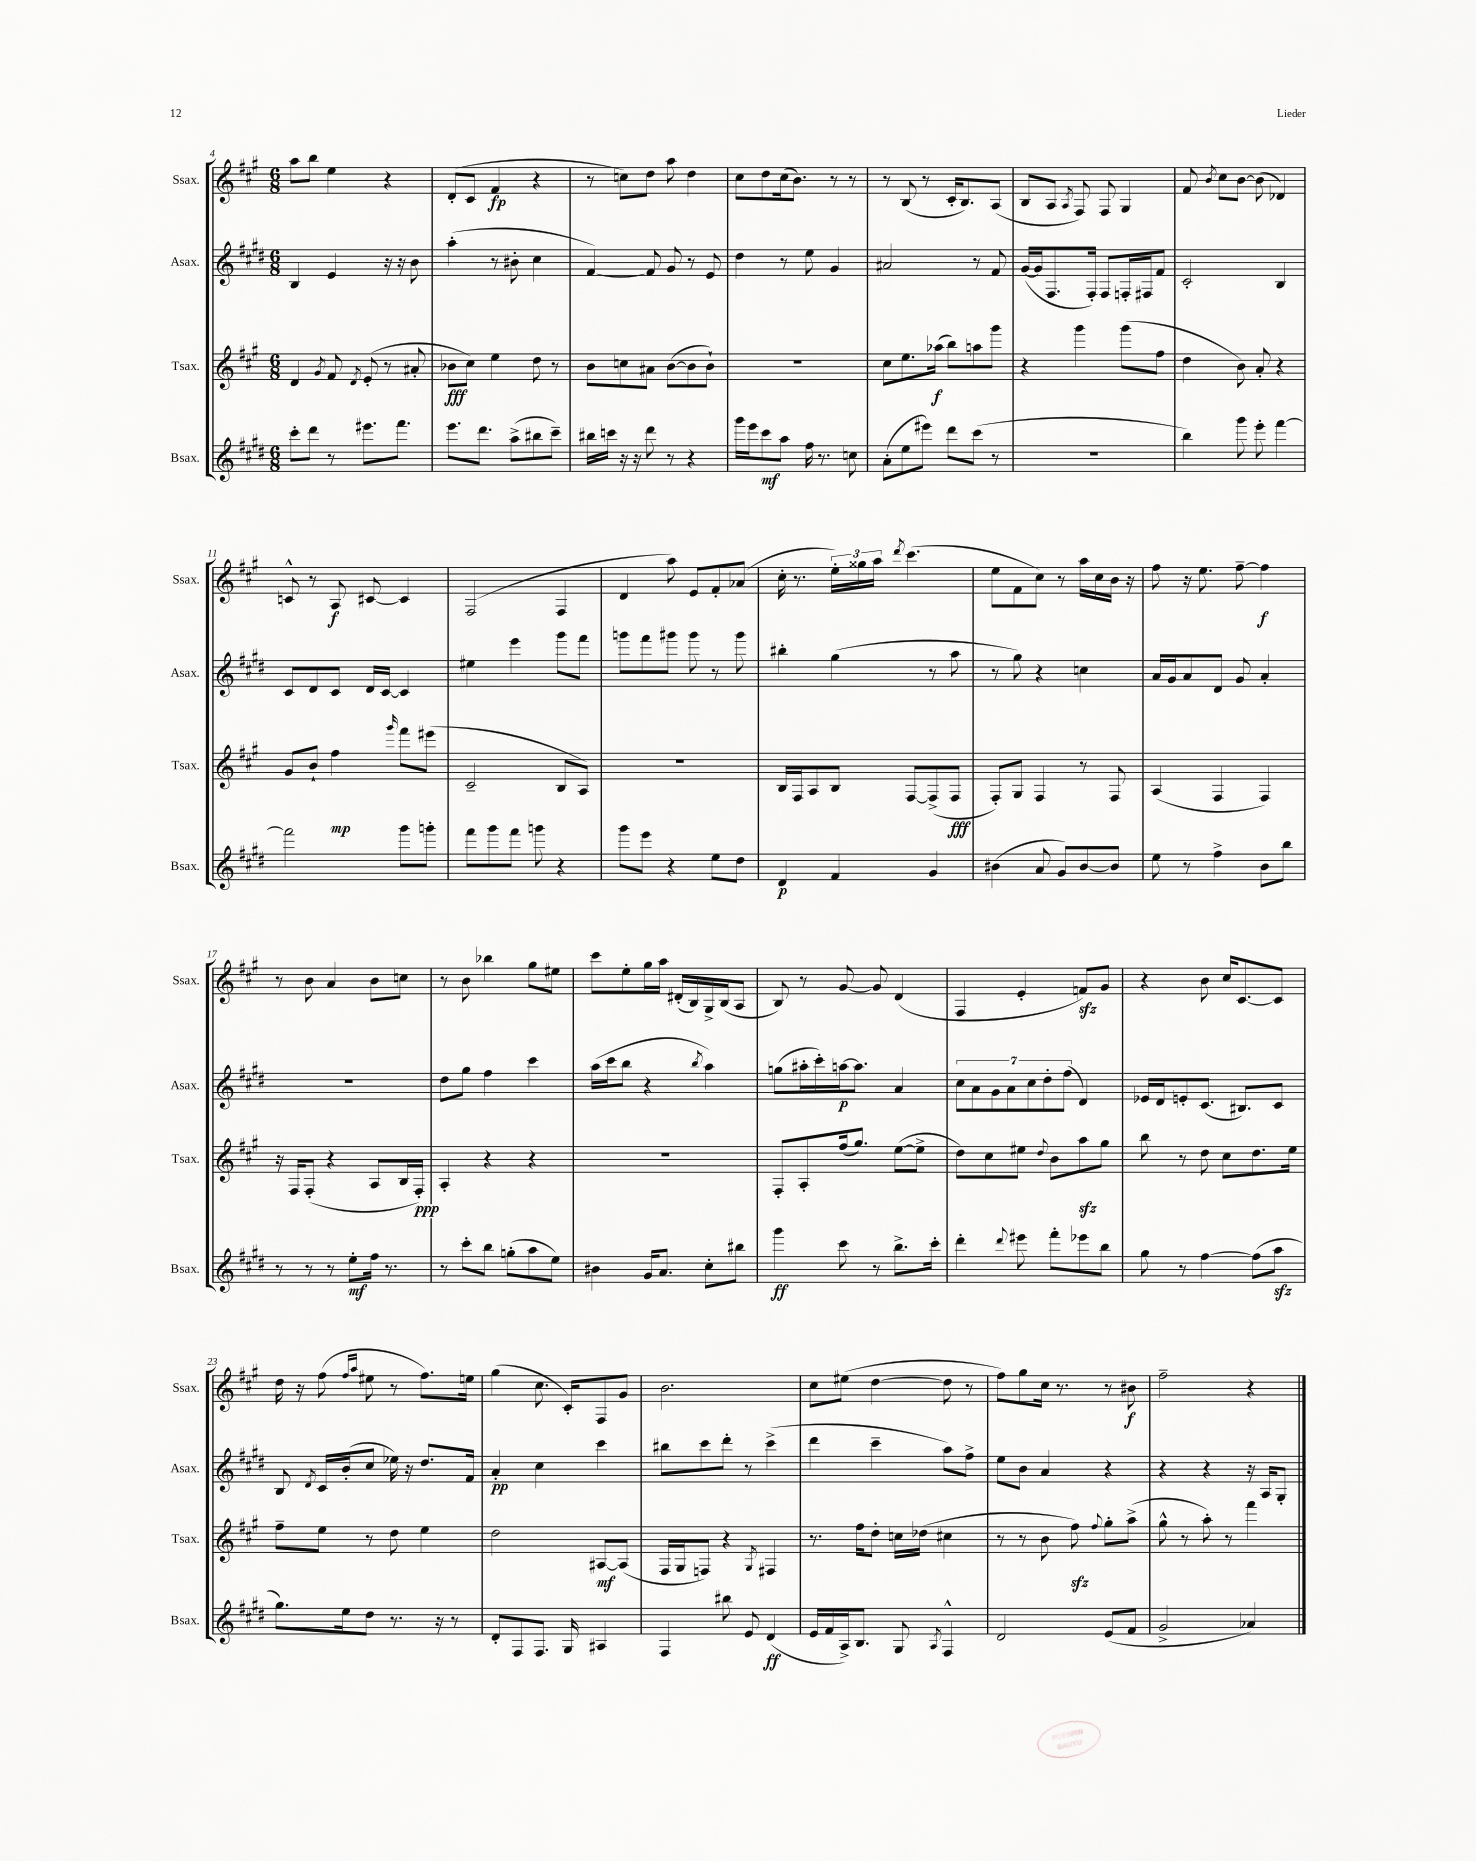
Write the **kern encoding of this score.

**kern	**dynam	**kern	**dynam	**kern	**dynam	**kern	**dynam
*part4	*part4	*part3	*part3	*part2	*part2	*part1	*part1
*staff4	*staff4	*staff3	*staff3	*staff2	*staff2	*staff1	*staff1
*I"Bsax.	*	*I"Tsax.	*	*I"Asax.	*	*I"Ssax.	*
*I'Bsax.	*	*I'Tsax.	*	*I'Asax.	*	*I'Ssax.	*
*clefG2	*	*clefG2	*	*clefG2	*	*clefG2	*
*k[f#c#g#d#]	*	*k[f#c#g#]	*	*k[f#c#g#d#]	*	*k[f#c#g#]	*
*M6/8	*	*M6/8	*	*M6/8	*	*M6/8	*
=4	=4	=4	=4	=4	=4	=4	=4
8ccc#'\L	.	4d/	.	4B/	.	8aa\L	.
8ddd#\J	.	.	.	.	.	8bb\J	.
.	.	8qg#/	.	.	.	.	.
8r	.	8f#/	.	4e/	.	4ee\	.
.	.	8qd/	.	.	.	.	.
8.eee#X\L	.	(8e'/	.	.	.	.	.
.	.	8r	.	16r	.	4r	.
8.fff#\J	.	.	.	16r	.	.	.
.	.	8a#X'/	.	8b\	.	.	.
=5	=5	=5	=5	=5	=5	=5	=5
8.eee\L	.	8b-X\L	fff	(4aa'\	.	(8d'/L	.
.	.	8cc#\J)	.	.	.	8c#/J	.
8.ddd#\J	.	.	.	.	.	.	.
.	.	4ee\	.	8r	.	4f#/	fp
(8aa^\L	.	.	.	8b#X'\	.	.	.
8bb#X\	.	8dd\	.	4cc#\	.	4r	.
8ccc#~\J)	.	8r	.	.	.	.	.
=6	=6	=6	=6	=6	=6	=6	=6
16bb#X\LL	.	8b\L	.	[4f#/)	.	8r	.
16cccn\JJ	.	.	.	.	.	.	.
16r	.	8ccn\	.	.	.	8ccn\L)	.
16r	.	.	.	.	.	.	.
8ddd#\	.	8a#X\J	.	8f#/]	.	8dd\J	.
8r	.	([8b\L	.	8g#/	.	8aa\	.
4r	.	8b\]	.	8r	.	4dd\	.
.	.	8b`\J)	.	8e/	.	.	.
=7	=7	=7	=7	=7	=7	=7	=7
16ggg#\LL	.	2.r	.	4dd#\	.	8cc#\L	.
16eee\J	.	.	.	.	.	.	.
8ccc#\	mf	.	.	.	.	8dd\	.
8aa\J	.	.	.	8r	.	(16cc#\k	.
.	.	.	.	.	.	8.b\J)	.
16ff#\	.	.	.	8ee\	.	.	.
8.r	.	.	.	.	.	.	.
.	.	.	.	4g#/	.	8r	.
8ccn\	.	.	.	.	.	8r	.
=8	=8	=8	=8	=8	=8	=8	=8
(8a'\L	.	8cc#\L	.	2a#X/	.	8r	.
8ee\	.	8.ee\	.	.	.	(8B/	.
8eee#X\J)	.	.	.	.	.	8r	.
.	.	(16aa-X\Jk	f	.	.	.	.
8ddd#\L	.	8bb\L)	.	.	.	16c#'/KL	.
.	.	.	.	.	.	8.B/)	.
(8ccc#\J	.	8aan\	.	8r	.	.	.
8r	.	8ggg#\J	.	8f#/	.	(8A/J	.
=9	=9	=9	=9	=9	=9	=9	=9
2.r	.	4r	.	([16g#/LL	.	8B/L	.
.	.	.	.	16g#/J]	.	.	.
.	.	.	.	8.F#/	.	8A/J	.
.	.	.	.	.	.	8qA/	.
.	.	4ggg#\	.	.	.	8F#/)	.
.	.	.	.	16F#'/Jk)	.	.	.
.	.	.	.	8F#/L	.	8F#/	.
.	.	(8ggg#\L	.	16Fn'/L	.	4G#/	.
.	.	.	.	16F#X/J	.	.	.
.	.	8ff#\J	.	8f#/J	.	.	.
=10	=10	=10	=10	=10	=10	=10	=10
4bb\)	.	4dd\	.	2c#'/	.	8f#/	.
.	.	.	.	.	.	8qb/	.
.	.	.	.	.	.	8cc#\L	.
8ggg#\	.	8b\)	.	.	.	[8b\J	.
8eee'\	.	8a'/	.	.	.	(8b\]	.
[4fff#\	.	4r	.	4B/	.	4d-X/)	.
!!LO:LB:g=z
=11	=11	=11	=11	=11	=11	=11	=11
2fff#\]	.	8g#/L	.	8c#/L	.	8cn^^/	.
.	.	8b`/J	.	8d#/	.	8r	.
.	.	4ff#\	mp	8c#/J	.	8A/	f
.	.	.	.	16d#/LL	.	[8c#X/	.
.	.	.	.	[16c#/JJ	.	.	.
.	.	16qqggg#/	.	.	.	.	.
8ggg#\L	.	8fff#\L	.	4c#/]	.	4c#/]	.
8gggn'\J	.	(8eee#X\J	.	.	.	.	.
=12	=12	=12	=12	=12	=12	=12	=12
8fff#\L	.	2c#~/	.	4ee#X\	.	(2F#/	.
8ggg#\	.	.	.	.	.	.	.
8fff#\J	.	.	.	4eee\	.	.	.
8gggn\	.	.	.	.	.	.	.
4r	.	8B/L	.	8ggg#\L	.	4F#/	.
.	.	8A/J)	.	8fff#\J	.	.	.
=13	=13	=13	=13	=13	=13	=13	=13
8ggg#\L	.	2.r	.	8gggn\L	.	4d/	.
8eee\J	.	.	.	8fff#\	.	.	.
4r	.	.	.	8ggg#X\J	.	8aa\)	.
.	.	.	.	8ggg#\	.	8e/L	.
8ee\L	.	.	.	8r	.	8f#'/	.
8dd#\J	.	.	.	8ggg#\	.	(8a-X/J	.
=14	=14	=14	=14	=14	=14	=14	=14
4d#/	p	16B/LL	.	4bb#X'\	.	16cc#'\	.
.	.	16F#/J	.	.	.	8.r	.
.	.	8A/	.	.	.	.	.
4f#/	.	8B/J	.	(4gg#\	.	24ee'\LL)	.
.	.	.	.	.	.	24gg##X\	.
.	.	.	.	.	.	24aa\JJ	.
.	.	.	.	.	.	8qddd/	.
.	.	[8F#/L	.	.	.	(4.ccc#\	.
4g#/	.	(8F#^/]	.	8r	.	.	.
.	.	8F#/J	fff	8aa\	.	.	.
=15	=15	=15	=15	=15	=15	=15	=15
(4b#X\	.	8F#'/L)	.	8r	.	8ee\L	.
.	.	8G#/J	.	8gg#\)	.	8f#\	.
8a/	.	4F#/	.	4r	.	8cc#\J)	.
8g#/L)	.	.	.	.	.	8r	.
[8b#/	.	8r	.	4ccn\	.	16aa\LL	.
.	.	.	.	.	.	16cc#\	.
8b#/J]	.	8F#/	.	.	.	16b\JJ	.
.	.	.	.	.	.	16r	.
=16	=16	=16	=16	=16	=16	=16	=16
8ee\	.	(4A/	.	16a/LL	.	8ff#\	.
.	.	.	.	16g#/J	.	.	.
8r	.	.	.	8a/	.	16r	.
.	.	.	.	.	.	8.ee\	.
4ff#^\	.	4F#/	.	8d#/J	.	.	.
.	.	.	.	8g#/	.	[8ff#~\	.
8b\L	.	4F#/)	.	4a'/	.	4ff#\]	f
8bb\J	.	.	.	.	.	.	.
!!LO:LB:g=z
=17	=17	=17	=17	=17	=17	=17	=17
8r	.	16r	.	2.r	.	8r	.
.	.	16F#/KL	.	.	.	.	.
8r	.	(8F#'/J	.	.	.	8b\	.
8r	.	4r	.	.	.	4a/	.
8ee'\L	mf	.	.	.	.	.	.
16ff#\Jk	.	8A/L	.	.	.	8b\L	.
8.r	.	.	.	.	.	.	.
.	.	16B/L	.	.	.	8ccn\J	.
.	.	16F#'/JJ)	ppp	.	.	.	.
=18	=18	=18	=18	=18	=18	=18	=18
8r	.	4A'/	.	8dd#\L	.	8r	.
8ccc#'\L	.	.	.	8gg#\J	.	8b\	.
8bb\J	.	4r	.	4ff#\	.	4bb-X\	.
(8ggn'\L	.	.	.	.	.	.	.
8aa\	.	4r	.	4ccc#\	.	8gg#\L	.
8ee\J)	.	.	.	.	.	8ee#X\J	.
=19	=19	=19	=19	=19	=19	=19	=19
4b#X\	.	2.r	.	(16aa\LL	.	8ccc#\L	.
.	.	.	.	16ccc#\J	.	.	.
.	.	.	.	8bb\J	.	8ee'\	.
16g#/KL	.	.	.	4r	.	16gg#\L	.
8.a/J	.	.	.	.	.	16aa\JJ	.
.	.	.	.	.	.	(16d#X'/LL	.
.	.	.	.	.	.	16B/)	.
.	.	.	.	8qbb/	.	.	.
8cc#'\L	.	.	.	4aa\)	.	16G#^/	.
.	.	.	.	.	.	(16B/J	.
8bb#X\J	.	.	.	.	.	8A/J	.
=20	=20	=20	=20	=20	=20	=20	=20
4ggg#\	ff	8F#'/L	.	(8ggn\L	.	8B/)	.
.	.	8A'/	.	16aa#X'\L	.	8r	.
.	.	.	.	16ccc#'\)	.	.	.
8ccc#\	.	(16ff#/k	.	[16aan\J	p	[8g#/	.
.	.	8.gg#/J)	.	8.aa\J]	.	.	.
8r	.	.	.	.	.	8g#/]	.
8.bb^\L	.	([8ee\L	.	4a/	.	(4d/	.
.	.	8ee^\J]	.	.	.	.	.
16ccc#'\Jk	.	.	.	.	.	.	.
=21	=21	=21	=21	=21	=21	=21	=21
4ddd#'\	.	8dd\L)	.	14cc#\L	.	4F#/	.
.	.	.	.	14a\	.	.	.
.	.	8cc#\	.	.	.	.	.
.	.	.	.	14g#\	.	.	.
.	.	.	.	14a\	.	.	.
8qqddd#/	.	.	.	.	.	.	.
8eee#X\	.	8ee#X\J	.	.	.	4e'/	.
.	.	.	.	14cc#\	.	.	.
.	.	.	.	14dd#'\	.	.	.
.	.	8qqdd/	.	.	.	.	.
8fff#'\L	.	8b\L	.	.	.	.	.
.	.	.	.	(14ff#\J	.	.	.
8eee-X\	.	8aazz\	.	4d#/)	.	8fnzz/L)	.
8bb\J	.	8gg#\J	.	.	.	8g#/J	.
=22	=22	=22	=22	=22	=22	=22	=22
8gg#\	.	8bb\	.	16e-X/LL	.	4r	.
.	.	.	.	16d#/J	.	.	.
8r	.	8r	.	8en'/	.	.	.
[4ff#\	.	8dd\	.	(8.c#/J	.	8b\	.
.	.	8cc#\L	.	.	.	16cc#/KL	.
.	.	.	.	8.B#X/L)	.	[8.c#/	.
(8ff#\L]	.	8.dd\	.	.	.	.	.
8aazz\J	.	.	.	8c#/J	.	8c#/J]	.
.	.	16ee\Jk	.	.	.	.	.
!!LO:LB:g=z
=23	=23	=23	=23	=23	=23	=23	=23
8.gg#\L)	.	8ff#~\L	.	8B/	.	16dd\	.
.	.	.	.	.	.	16r	.
.	.	.	.	8qd#/	.	.	.
.	.	8ee\J	.	16c#/LL	.	(8ff#\	.
16ee\k	.	.	.	(16b'/J	.	.	.
.	.	.	.	.	.	16qqff#/LL	.
.	.	.	.	.	.	16qqaa/JJ	.
8dd#\J	.	8r	.	8cc#/J	.	8ee#X\	.
8.r	.	8dd\	.	16ee-X\)	.	8r	.
.	.	.	.	16r	.	.	.
.	.	4ee\	.	8.dd#/L	.	8.ff#\L)	.
16r	.	.	.	.	.	.	.
8r	.	.	.	.	.	.	.
.	.	.	.	16f#/Jk	.	16een\Jk	.
=24	=24	=24	=24	=24	=24	=24	=24
8d#'/L	.	2dd\	.	4a'/	pp	(4gg#\	.
8F#/	.	.	.	.	.	.	.
8.F#/J	.	.	.	4cc#\	.	8.cc#\	.
16G#/	.	.	.	.	.	16c#'/KL)	.
4A#X/	.	[8A#X/L	mf	4ccc#\	.	8F#/	.
.	.	(8A#/J]	.	.	.	8g#/J	.
=25	=25	=25	=25	=25	=25	=25	=25
4F#/	.	16F#/LL	.	8bb#X\L	.	2.b\	.
.	.	16G#/J	.	.	.	.	.
.	.	8Fn/J)	.	8ccc#\	.	.	.
8bb#X\	.	4r	.	8ddd#'\J	.	.	.
8e/	.	.	.	8r	.	.	.
.	.	8qG#/	.	.	.	.	.
(4d#/	ff	4F#X/	.	(4ccc#^\	.	.	.
=26	=26	=26	=26	=26	=26	=26	=26
16e/LL	.	8.r	.	4ddd#\	.	8cc#\L	.
16f#/	.	.	.	.	.	.	.
16A^/J)	.	.	.	.	.	(8ee#X\J	.
8.B/J	.	16ff#\KL	.	.	.	.	.
.	.	8dd'\J	.	4ccc#~\	.	[4dd\	.
8G#/	.	16ccn\LL	.	.	.	.	.
.	.	(16dd-X\JJ	.	.	.	.	.
8qA/	.	.	.	.	.	.	.
4F#^^/	.	4cc#X\	.	8aa\L)	.	8dd\]	.
.	.	.	.	8ff#^\J	.	8r	.
=27	=27	=27	=27	=27	=27	=27	=27
2d#/	.	8r	.	8ee\L	.	8ff#\L)	.
.	.	8r	.	8b\J	.	8gg#\	.
.	.	8b\	.	4a/	.	16cc#\Jk	.
.	.	.	.	.	.	8.r	.
.	.	8ff#zz\)	.	.	.	.	.
.	.	8qqff#/	.	.	.	.	.
(8e/L	.	8gg#'\L	.	4r	.	8r	.
8f#/J	.	(8aa^\J	.	.	.	8b#X\	f
=28	=28	=28	=28	=28	=28	=28	=28
2g#^/	.	8gg#^^\	.	4r	.	2ff#~\	.
.	.	8r	.	.	.	.	.
.	.	8aa'\)	.	4r	.	.	.
.	.	8r	.	.	.	.	.
4a-X/)	.	4fff#\	.	16r	.	4r	.
.	.	.	.	16A/KL	.	.	.
.	.	.	.	8G#'/J	.	.	.
==	==	==	==	==	==	==	==
*-	*-	*-	*-	*-	*-	*-	*-
